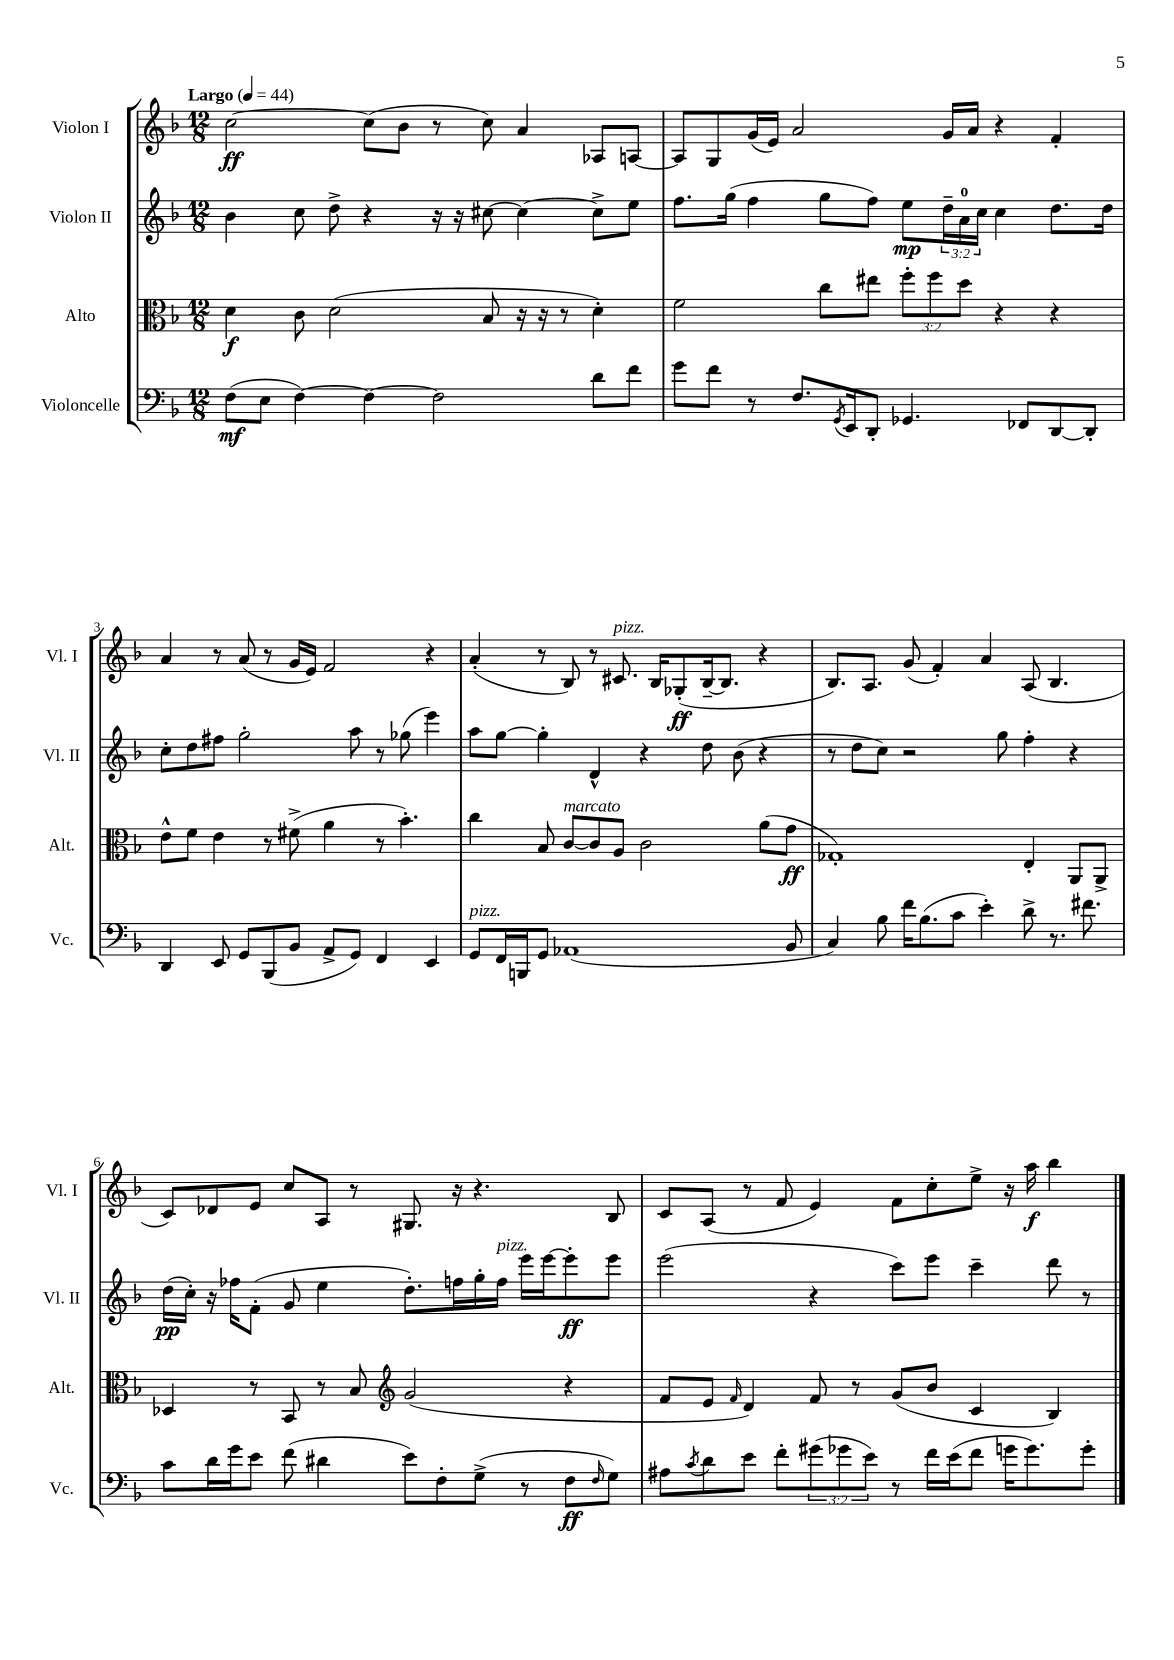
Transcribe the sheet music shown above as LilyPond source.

<<
\new StaffGroup <<
\new Staff = "s0" \with { instrumentName = "Violon I" shortInstrumentName = "Vl. I" } {
    \clef treble \key f \major \numericTimeSignature \time 12/8 \tempo "Largo" 4 = 44
    c''2~\ff c''8( bes'8 r8 c''8) a'4 aes8 a8~ |
    a8 g8 g'16( e'16) a'2 g'16 a'16 r4 f'4-. |
    a'4 r8 a'8( r8 g'16 e'16) f'2 r4 |
    a'4-.( r8 bes8) r8 cis'8.^\markup { \italic "pizz." } bes16 ges8-.\ff( bes16~-- bes8. r4 |
    bes8.) a8. g'8( f'4-.) a'4 a8( bes4. |
    c'8) des'8 e'8 c''8 a8 r8 gis8. r16 r4. bes8 |
    c'8 a8( r8 f'8 e'4) f'8 c''8-. e''8-> r16 a''16\f bes''4 \bar "|." |
}
\new Staff = "s1" \with { instrumentName = "Violon II" shortInstrumentName = "Vl. II" } {
    \clef treble \key f \major \numericTimeSignature \time 12/8 \override Staff.TupletNumber.text = #tuplet-number::calc-fraction-text
    bes'4 c''8 d''8-> r4 r16 r16 cis''8~ cis''4~ cis''8-> e''8 |
    f''8. g''16( f''4 g''8 f''8) e''8\mp \tuplet 3/2 { d''16-- a'16-0 c''16 } c''4 d''8. d''16 |
    c''8-. d''8 fis''8 g''2-. a''8 r8 ges''8( e'''4) |
    a''8 g''8~ g''4-. d'4-^ r4 d''8 bes'8( r4 |
    r8 d''8 c''8) r2 g''8 f''4-. r4 |
    d''16\pp( c''16-.) r16 fes''16 f'8-.( g'8 e''4 d''8.-.) f''16 g''16-. f''16^\markup { \italic "pizz." } e'''16 e'''16~ e'''8-.\ff e'''8 |
    e'''2( r4 c'''8) e'''8 c'''4-- d'''8 r8 \bar "|." |
}
\new Staff = "s2" \with { instrumentName = "Alto" shortInstrumentName = "Alt." } {
    \clef alto \key f \major \numericTimeSignature \time 12/8 \override Staff.TupletNumber.text = #tuplet-number::calc-fraction-text
    d'4\f c'8 d'2( bes8 r16 r16 r8 d'4-.) |
    f'2 c''8 eis''8 \tuplet 3/2 { f''8-. f''8 d''8 } r4 r4 |
    e'8-^ f'8 e'4 r8 fis'8->( a'4 r8 bes'4.-.) |
    c''4 bes8 c'8~^\markup { \italic "marcato" } c'8 a8 c'2 a'8( g'8\ff |
    ges1-.) e4-. a,8 a,8-> |
    des4 r8 bes,8 r8 bes8 \clef treble g'2( r4 |
    f'8 e'8 \grace { f'16 } d'4) f'8 r8 g'8( bes'8 c'4 bes4) \bar "|." |
}
\new Staff = "s3" \with { instrumentName = "Violoncelle" shortInstrumentName = "Vc." } {
    \clef bass \key f \major \numericTimeSignature \time 12/8 \override Staff.TupletNumber.text = #tuplet-number::calc-fraction-text
    f8\mf( e8 f4~) f4~ f2 d'8 f'8 |
    g'8 f'8 r8 f8. \acciaccatura { g,8 } e,16 d,8-. ges,4. fes,8 d,8~ d,8-. |
    d,4 e,8 g,8 bes,,8( bes,8 a,8-> g,8) f,4 e,4 |
    g,8^\markup { \italic "pizz." } f,16 b,,16 g,8 aes,1( bes,8 |
    c4) bes8 f'16 bes8.( c'8 e'4-.) d'8-> r8. fis'8. |
    c'8 d'16 g'16 e'8 f'8( dis'4 e'8) f8-. g8->( r8 f8\ff \grace { f16 } g8) |
    ais8 \acciaccatura { c'8 } d'8 e'8 f'8-. \tuplet 3/2 { gis'8( ges'8 e'8) } r8 f'16 e'16( f'8 g'16 g'8.) g'8-. \bar "|." |
}
>>
>>
